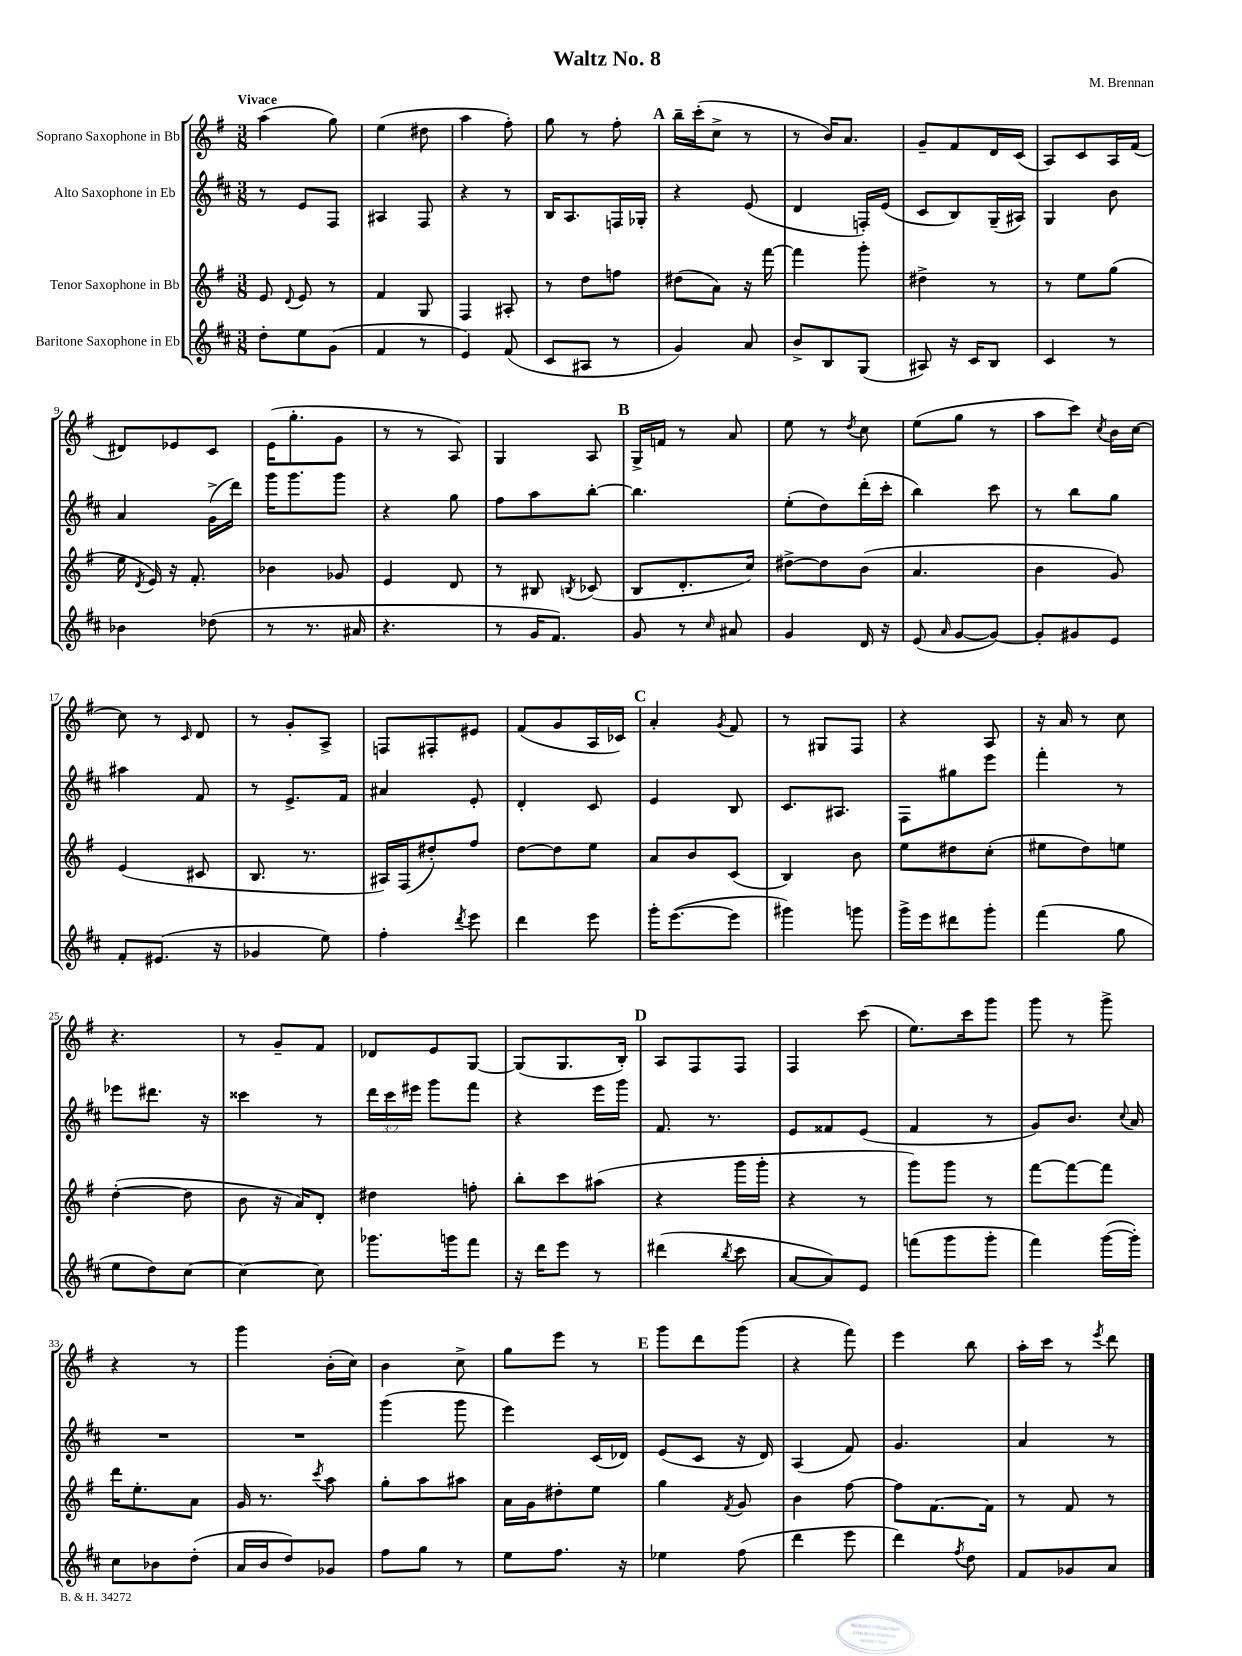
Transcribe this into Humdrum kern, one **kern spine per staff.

**kern	**kern	**kern	**kern
*part4	*part3	*part2	*part1
*staff4	*staff3	*staff2	*staff1
*I"Baritone Saxophone in Eb	*I"Tenor Saxophone in Bb	*I"Alto Saxophone in Eb	*I"Soprano Saxophone in Bb
*clefG2	*clefG2	*clefG2	*clefG2
*k[f#c#]	*k[f#]	*k[f#c#]	*k[f#]
*M3/8	*M3/8	*M3/8	*M3/8
=1	=1	=1	=1
!	!	!	!LO:TX:a:B:t=Vivace
8dd'\L	8e/	8r	(4aa\
.	8qqd/	.	.
8ee\	8e/	8e/L	.
(8g\J	8r	8F#/J	8gg\)
=2	=2	=2	=2
4f#/	4f#/	4A#X/	(4ee\
8r	8G/	8F#/	8dd#X\
=3	=3	=3	=3
4e/)	4F#/	4r	4aa\
(8f#/	8A#X'/	8r	8ff#'\)
=4	=4	=4	=4
8c#/L	8r	16B/KL	8gg\
.	.	8.A/	.
8A#X/J	8dd\L	.	8r
8r	8ffn\J	16Fn/L	8ff#'\
.	.	16G-X'/JJ	.
!!LO:REH:place=s1:t=A
=5	=5	=5	=5
4g/)	(8dd#X\L	4r	16bb~\LL
.	.	.	(16ccc'\J
.	8a\J)	.	8cc^\J
8a/	16r	(8e/	8r
.	[16fff#\	.	.
=6	=6	=6	=6
8b^/L	4fff#\]	4d/	8r
8B/	.	.	16b/KL)
.	.	.	8.a/J
(8G/J	8ggg'\	16Fn'/LL)	.
.	.	(16e/JJ	.
=7	=7	=7	=7
8A#X/)	4dd#X^\	8c#/L	8g~/L
16r	.	8B/)	8f#/
16c#/KL	.	.	.
8B/J	8r	(16G~/L	16d/L
.	.	16A#X/JJ)	(16c/JJ
=8	=8	=8	=8
4c#/	8r	4G/	8A/L)
.	8ee\L	.	8c/
8r	(8gg\J	8b\	16A/L
.	.	.	(16f#/JJ
!!LO:LB:g=z
=9	=9	=9	=9
4b-X\	16ee\	4a/	8d#X/L)
.	8qd/	.	.
.	16e/)	.	.
.	16r	.	8e-X/
.	8.f#'/	.	.
(8dd-X\	.	(16g^\LL	8c/J
.	.	16ddd\JJ)	.
=10	=10	=10	=10
8r	4b-X\	16ggg\KL	(16e\KL
.	.	8.ggg\	8.gg'\
8.r	.	.	.
.	8g-X/	8ggg\J	8g\J
16a#X/	.	.	.
=11	=11	=11	=11
4.r	4e/	4r	8r
.	.	.	8r
.	8d/	8gg\	8A/)
=12	=12	=12	=12
8r	8r	8ff#\L	4G/
16g/KL	8B#X/	8aa\	.
8.f#/J)	.	.	.
.	8qBn/	.	.
.	(8c-X/	[8bb'\J	8A/
!!LO:REH:place=s1:t=B
=13	=13	=13	=13
8g/	8B/L	4.bb\]	16G^/LL
.	.	.	16fn/JJ
8r	8.d'/	.	8r
16qqcc#/	.	.	.
8a#X/	.	.	8a/
.	16cc/Jk)	.	.
=14	=14	=14	=14
4g/	[8dd#X^\L	(8ee'\L	8ee\
.	8dd#\]	8dd\)	8r
.	.	.	8qdd/
16d/	(8b\J	(16ddd'\L	8cc\
16r	.	16ccc#'\JJ	.
=15	=15	=15	=15
(8e/	4.a/	4bb\)	(8ee\L
16qqa/	.	.	.
[8g/L	.	.	8gg\J
8g/J_)	.	8ccc#\	8r
=16	=16	=16	=16
8g'/L]	4b\	8r	8aa\L
8g#X/	.	8bb\L	8ccc\J)
.	.	.	8qcc/
8e/J	8g/)	8gg\J	16b\LL
.	.	.	[16cc\JJ
!!LO:LB:g=z
=17	=17	=17	=17
8f#'/L	(4e/	4aa#X\	8cc\]
(8.e#X/J	.	.	8r
.	.	.	16qqc/
.	8c#X/	8f#/	8d/
16r	.	.	.
=18	=18	=18	=18
4g-X/	8.B/	8r	8r
.	.	8.e^/L	8g'/L
.	8.r	.	.
8ee\)	.	.	8A^/J
.	.	16f#/Jk	.
=19	=19	=19	=19
4ff#'\	16A#X/LL)	4a#X/	8Fn/L
.	(16F#/J	.	.
.	8dd#X'/)	.	8F#X'/
8qddd/	.	.	.
8eee\	8ff#/J	8e'/	8e#X/J
=20	=20	=20	=20
4ddd\	[8dd\L	4d'/	(8f#/L
.	8dd\]	.	8g/
8eee\	8ee\J	8c#/	16A/L
.	.	.	16c-X/JJ)
!!LO:REH:place=s1:t=C
=21	=21	=21	=21
16ggg'\KL	8a/L	4e/	4a'/
([8.eee\	.	.	.
.	8b/	.	.
.	.	.	8qg/
8eee\J]	(8c/J	8B/	8f#/
=22	=22	=22	=22
4ggg#X\)	4B/)	8.c#/L	8r
.	.	.	8G#X/L
.	.	8.A#X/J	.
8gggn\	8b\	.	8F#/J
=23	=23	=23	=23
16ggg^\LL	8ee\L	8F#\L	4r
16eee\J	.	.	.
8ddd#X\	8dd#X\	8gg#X\	.
8ggg'\J	(8cc'\J	8eee\J	8A/
=24	=24	=24	=24
(4fff#\	8ee#X\L	4fff#'\	16r
.	.	.	16a/
.	8dd\)	.	8r
8gg\	8een\J	8r	8cc\
!!LO:LB:g=z
=25	=25	=25	=25
8ee\L	([4dd'\	8eee-X\L	4.r
8dd\)	.	8.ddd#X\J	.
[8cc#\J	8dd\]	.	.
.	.	16r	.
=26	=26	=26	=26
4cc#\_	8b\	4ccc##X\	8r
.	16r	.	8g~/L
.	16a/KL)	.	.
8cc#\]	8d'/J	8r	8f#/J
=27	=27	=27	=27
8.ggg-X\L	4dd#X\	24ddd\LL	8d-X/L
.	.	24ccc#\	.
.	.	24eee#X\JJ	.
.	.	8ggg\L	8e/
16gggn\k	.	.	.
8fff#\J	8ffn'\	8fff#\J	[8G/J
=28	=28	=28	=28
16r	8bb'\L	4r	(8G/L]
16ddd\KL	.	.	.
8eee\J	8ccc\	.	8.G/
8r	(8aa#X\J	16eee\LL	.
.	.	16ggg\JJ	16B'/Jk)
!!LO:REH:place=s1:t=D
=29	=29	=29	=29
(4ddd#X\	4r	8.f#/	8A/L
.	.	.	8F#/
.	.	8.r	.
8qbb/	.	.	.
8ccc#\	16ggg\LL	.	8F#/J
.	16ggg'\JJ	.	.
=30	=30	=30	=30
[8a/L	4r	8e/L	4F#/
8a/])	.	8f##X/	.
8e/J	8r	(8e/J	(8ccc\
=31	=31	=31	=31
(8fffn\L	8ggg\L)	4f#/	8.ee\L)
8ggg\	8ggg\J	.	.
.	.	.	16ccc\k
8ggg'\J	8r	8r	8ggg\J
=32	=32	=32	=32
4fff#\)	[8fff#\L	8g/L)	8ggg\
.	8fff#\_	8.b/J	8r
([16ggg\LL	8fff#\J]	.	8ggg^\
.	.	8qqcc#/	.
16ggg'\JJ])	.	16a/	.
!!LO:LB:g=z
=33	=33	=33	=33
8cc#\L	16ddd\KL	4.r	4r
.	8.ee'\	.	.
8b-X\	.	.	.
(8dd'\J	8a\J	.	8r
=34	=34	=34	=34
16a/LL	16g/	4.r	4ggg\
16b/J	8.r	.	.
8dd/)	.	.	.
.	8qccc/	.	.
8g-X/J	8aa\	.	(16b'\LL
.	.	.	16cc\JJ)
=35	=35	=35	=35
8ff#\L	8gg'\L	(4ggg\	4b\
8gg\J	8aa\	.	.
8r	8aa#X\J	8ggg\	8cc^\
=36	=36	=36	=36
8ee\L	16a\LL	4eee\)	8gg\L
.	16g\J	.	.
8.ff#\J	8dd#X'\	.	8eee\J
.	8ee\J	(16c#/LL	8r
16r	.	16d-X/JJ)	.
!!LO:REH:place=s1:t=E
=37	=37	=37	=37
4ee-X\	4gg\	(8e/L	8ggg\L
.	.	8c#/J	8ddd\
.	8qf#/	.	.
(8ff#\	8g/	16r	(8ggg\J
.	.	16d/)	.
=38	=38	=38	=38
4ddd\	4b\	(4A/	4r
8eee\	[8ff#\	8f#/)	8fff#\)
=39	=39	=39	=39
4ddd\)	8ff#\L]	4.g/	4eee\
.	[8.f#\	.	.
8qff#/	.	.	.
8dd\	.	.	8bb\
.	16f#\Jk]	.	.
=40	=40	=40	=40
8f#/L	8r	4a/	16aa'\LL
.	.	.	16ccc\JJ
8g-X/	8f#/	.	8r
.	.	.	8qeee/
8a/J	8r	8r	8ddd\
==	==	==	==
*-	*-	*-	*-
